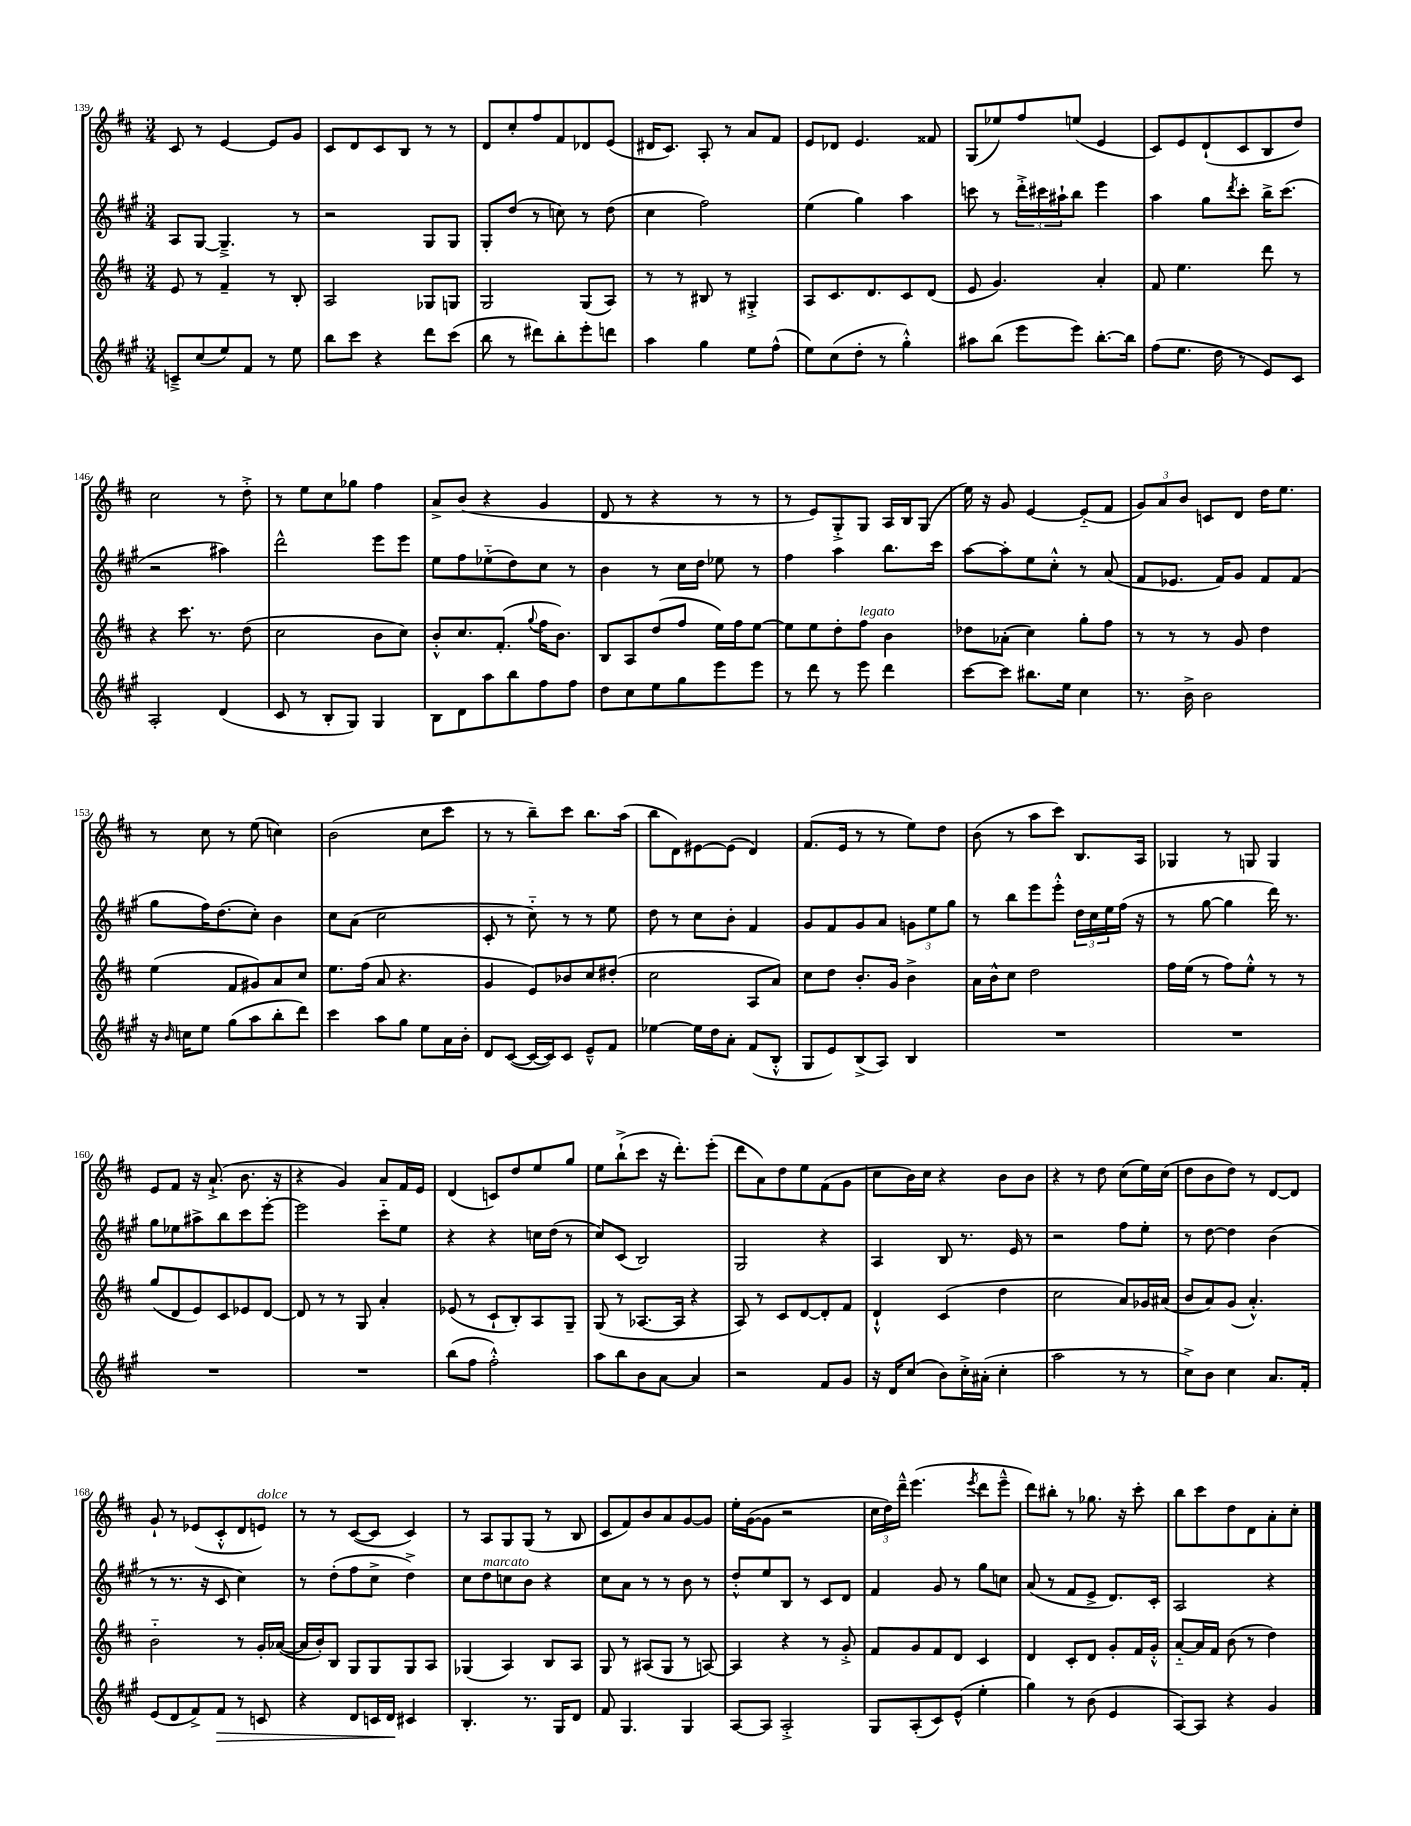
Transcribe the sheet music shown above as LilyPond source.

<<
\new StaffGroup <<
\new Staff = "s0" {
    \clef treble \key d \major \numericTimeSignature \time 3/4
    cis'8 r8 e'4~ e'8 g'8 |
    cis'8 d'8 cis'8 b8 r8 r8 |
    d'8 cis''8-. fis''8 fis'8 des'8 e'8( |
    dis'16 cis'8.) a8-. r8 a'8 fis'8 |
    e'8 des'8 e'4. fisis'8 |
    g8( ees''8) fis''8 e''8( e'4 |
    cis'8) e'8 d'8-!( cis'8 b8 d''8) |
    cis''2 r8 d''8-.-> |
    r8 e''8 cis''8 ges''8 fis''4 |
    a'8-> b'8( r4 g'4 |
    d'8 r8 r4 r8 r8 |
    r8 e'8) g8-.-> g8 a16 b16 g8( |
    e''16) r16 g'8 e'4~ e'8-_( fis'8 |
    \tuplet 3/2 { g'8) a'8 b'8 } c'8 d'8 d''16 e''8. |
    r8 cis''8 r8 e''8( c''4) |
    b'2( cis''8 cis'''8 |
    r8 r8 b''8--) cis'''8 b''8. a''16( |
    b''8 d'8) eis'8~ eis'8( d'4) |
    fis'8.( e'16 r8 r8 e''8) d''8 |
    b'8( r8 a''8 cis'''8) b8. a16 |
    ges4 r8 g8 g4 |
    e'8 fis'8 r16 a'8.-!->( b'8. r16 |
    r4 g'4) a'8 fis'16 e'16 |
    d'4( c'8) d''8 e''8 g''8 |
    e''8 b''8-!->( cis'''8 r16 d'''8.-.) e'''8-.( |
    d'''8 a'8) d''8 e''8 fis'8( g'8 |
    cis''8 b'16) cis''16 r4 b'8 b'8 |
    r4 r8 d''8 cis''8( e''16) cis''16( |
    d''8 b'8 d''8) r8 d'8~ d'8 |
    g'8-! r8 ees'8( cis'8-.-^ d'8 e'8^\markup { \italic "dolce" }) |
    r8 r8 cis'8~( cis'8 cis'4) |
    r8 a8 g8 g8( r8 b8 |
    cis'8 fis'8) b'8 a'8 g'8~ g'8 |
    e''16-. g'16~( g'8 r2 |
    \tuplet 3/2 { cis''16 d''16) d'''16---^ } e'''4.( \acciaccatura { e'''8 } d'''8 e'''8---^ |
    d'''8) bis''8-. r8 ges''8. r16 cis'''8-. |
    b''8 cis'''8 d''8 d'8 a'8-. cis''8-. \bar "|." |
}
\new Staff = "s1" {
    \clef treble \key a \major \numericTimeSignature \time 3/4
    a8 gis8~ gis4.---> r8 |
    r2 gis8 gis8 |
    gis8-. d''8( r8 c''8) r8 d''8( |
    cis''4 fis''2) |
    e''4( gis''4) a''4 |
    c'''8 r8 \tuplet 3/2 { d'''16-.-> cis'''16 ais''16-! } b''8 e'''4 |
    a''4 gis''8 \acciaccatura { d'''8 } cis'''8-. b''16-> cis'''8.( |
    r2 ais''4) |
    d'''2-^ e'''8 e'''8 |
    e''8 fis''8 ees''8-_( d''8) cis''8 r8 |
    b'4 r8 cis''16 d''16 ees''8 r8 |
    fis''4 a''4 b''8. cis'''16 |
    a''8~ a''8-. e''8 cis''8-.-^ r8 a'8( |
    fis'8 ees'8. fis'16) gis'8 fis'8 fis'8( |
    gis''8 fis''16) d''8.( cis''8-.) b'4 |
    cis''8 a'8( cis''2 |
    cis'8-. r8 cis''8-_) r8 r8 e''8 |
    d''8 r8 cis''8 b'8-. fis'4 |
    gis'8 fis'8 gis'8 a'8 \tuplet 3/2 { g'8 e''8 gis''8 } |
    r8 b''8 e'''8 e'''8-.-^ \tuplet 3/2 { d''16 cis''16 e''16 } fis''16( r16 |
    r8 gis''8~ gis''4 d'''16) r8. |
    gis''8 ees''8 ais''8-> b''8 cis'''8 e'''8~-. |
    e'''2 cis'''8-_ e''8 |
    r4 r4 c''16 d''16( r8 |
    cis''8) cis'8( b2) |
    gis2 r4 |
    a4 b8 r8. e'16 r8 |
    r2 fis''8 e''8-. |
    r8 d''8~ d''4 b'4( |
    r8 r8. r16 cis'8 cis''4) |
    r8 d''8-.( fis''8 cis''8-> d''4->) |
    cis''8 d''8^\markup { \italic "marcato" } c''8 b'8 r4 |
    cis''8 a'8 r8 r8 b'8 r8 |
    d''8-.-^ e''8 b8 r8 cis'8 d'8 |
    fis'4 gis'8 r8 gis''8 c''8 |
    a'8( r8 fis'8 e'8-> d'8.) cis'16-. |
    a2 r4 \bar "|." |
}
\new Staff = "s2" {
    \clef treble \key d \major \numericTimeSignature \time 3/4
    e'8 r8 fis'4-- r8 b8-. |
    a2 ges8 g8 |
    g2 g8( a8) |
    r8 r8 bis8 r8 gis4-.-> |
    a8 cis'8. d'8. cis'8 d'8( |
    e'8 g'4.) a'4-. |
    fis'8 e''4. d'''8 r8 |
    r4 cis'''8. r8. d''8( |
    cis''2 b'8 cis''8) |
    b'8-.-^ cis''8. fis'8.-.( \appoggiatura { g''8 } fis''16 b'8.) |
    b8 a8 d''8( fis''8 e''16) fis''16 e''8~ |
    e''8 e''8 d''8-. fis''8^\markup { \italic "legato" } b'4 |
    des''8 aes'8-.( cis''4) g''8-. fis''8 |
    r8 r8 r8 g'8 d''4 |
    e''4( fis'8 gis'8) a'8 cis''8 |
    e''8. fis''16( a'8 r4. |
    g'4 e'8) bes'8 cis''8 dis''8-.( |
    cis''2 a8 a'8) |
    cis''8 d''8 b'8.-. g'16 b'4-> |
    a'16 b'16-^ cis''8 d''2 |
    fis''16 e''16( r8 fis''8) e''8-.-^ r8 r8 |
    g''8( d'8 e'8) cis'8 ees'8 d'8~ |
    d'8 r8 r8 g8 a'4-. |
    ees'8( r8 cis'8-! b8-.) a8 g8-- |
    g8( r8 aes8.~ aes16 r4 |
    a8) r8 cis'8 d'8~ d'8-. fis'8 |
    d'4-!-^ cis'4( d''4 |
    cis''2 a'8) ges'16 ais'16( |
    b'8 a'8) g'8( a'4.-.-^) |
    b'2-_ r8 g'16-. aes'16~( |
    aes'16 b'16-.) b8 g8 g8 g8 a8 |
    ges4( a4) b8 a8 |
    g8 r8 ais8( g8 r8 a8~) |
    a4 r4 r8 g'8-.-> |
    fis'8 g'8 fis'8 d'8 cis'4 |
    d'4 cis'8-. d'8 g'8-. fis'16 g'16-.-^ |
    a'8~-_ a'16 fis'16 b'8( r8 d''4) \bar "|." |
}
\new Staff = "s3" {
    \clef treble \key a \major \numericTimeSignature \time 3/4
    c'8---> cis''8( e''8) fis'8 r8 e''8 |
    b''8 cis'''8 r4 d'''8 cis'''8( |
    b''8 r8 dis'''8) b''8-. e'''8-. d'''8 |
    a''4 gis''4 e''8 fis''8-^( |
    e''8) cis''8( d''8-. r8 gis''4-.-^) |
    ais''8 b''8( e'''8 e'''8) b''8.~-. b''16 |
    fis''8( e''8. d''16 r8 e'8) cis'8 |
    a2-. d'4( |
    cis'8 r8 b8-. gis8) gis4 |
    b8 d'8 a''8 b''8 fis''8 fis''8 |
    d''8 cis''8 e''8 gis''8 e'''8 e'''8 |
    r8 d'''8 r8 e'''8 d'''4 |
    cis'''8~ cis'''8 bis''8. e''16 cis''4 |
    r8. b'16-> b'2 |
    r16 \grace { b'16 } c''16 e''8 gis''8( a''8 b''8-. d'''8) |
    cis'''4 a''8 gis''8 e''8 a'16 b'16-. |
    d'8 cis'8~( cis'16~ cis'16) cis'8 e'8---^ fis'8 |
    ees''4~ ees''16 d''16 a'8-. fis'8( b8-.-^ |
    gis8 e'8) b8->( a8) b4 |
    R2. |
    R2. |
    R2. |
    R2. |
    b''8( fis''8 fis''2-.-^) |
    a''8 b''8 b'8 a'8~ a'4 |
    r2 fis'8 gis'8 |
    r16 d'16 cis''8( b'8) cis''16-.-> ais'16-.( cis''4-. |
    a''2 r8 r8 |
    cis''8->) b'8 cis''4 a'8. fis'16-. |
    e'8( d'8 fis'8->) fis'8\> r8 c'8 |
    r4 d'8 c'16 d'16\! cis'4 |
    b4.-. r8. gis16 d'8 |
    fis'8 gis4. gis4 |
    a8~ a8 a2-.-> |
    gis8 a8-.( cis'8) e'8-^( e''4-. |
    gis''4) r8 b'8( e'4 |
    a8~) a8 r4 gis'4 \bar "|." |
}
>>
>>
\layout { \context { \Score currentBarNumber = #139 } }
